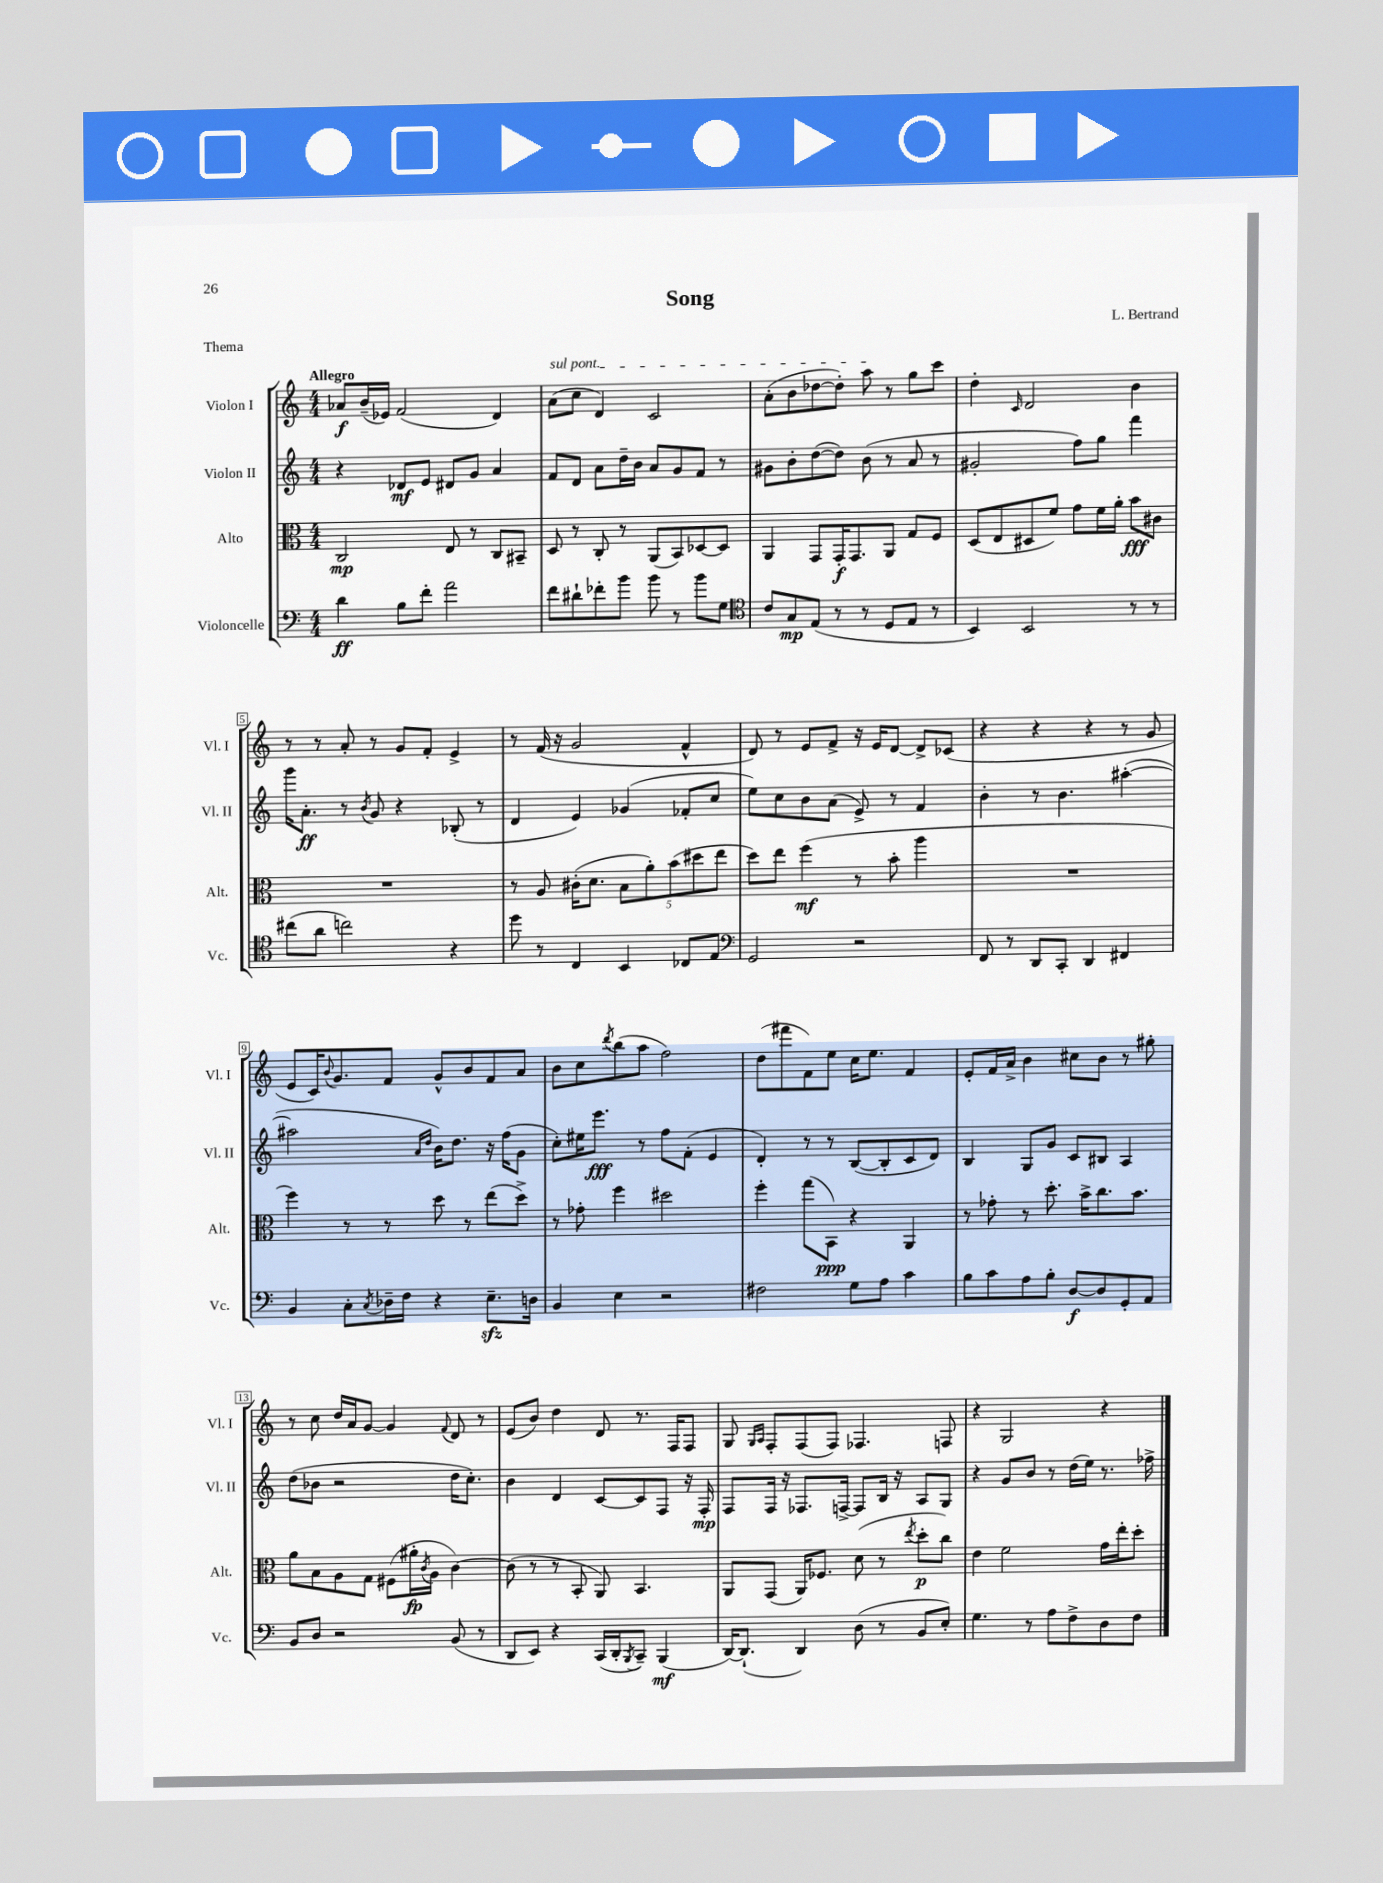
\header { title = "Song" composer = "L. Bertrand" piece = "Thema" }
<<
\new StaffGroup <<
\new Staff = "s0" \with { instrumentName = "Violon I" shortInstrumentName = "Vl. I" } {
    \clef treble \key c \major \numericTimeSignature \time 4/4 \tempo "Allegro"
    aes'8\f b'16--( ees'16) f'2( d'4) |
    \once \override TextSpanner.bound-details.left.text = \markup { \italic "sul pont." } a'8\startTextSpan( c''8 d'4) c'2 |
    a'8-.( b'8 des''8~ des''8-.) a''8\stopTextSpan r8 g''8 c'''8 |
    d''4-. \grace { c'16 } d'2 b'4 |
    r8 r8 a'8-. r8 g'8 f'8-. e'4-> |
    r8 f'16( r16 g'2 f'4-^ |
    d'8) r8 e'8 f'8-> r16 e'16 d'8~ d'8-> ces'8( |
    r4 r4 r4 r8 g'8 |
    e'8 c'16) \appoggiatura { b'8 } g'8. f'8 g'8-^ b'8 f'8 a'8 |
    b'8 c''8 \acciaccatura { d'''8 } b''8( a''8 f''2) |
    d''8( fis'''8 f'8) e''8 c''16 e''8. f'4 |
    e'8-. f'16 a'16-> b'4 cis''8 b'8 r8 gis''8-. |
    r8 c''8 d''16 a'16 g'8~ g'4 \appoggiatura { f'8 } d'8 r8 |
    e'8( b'8) d''4 d'8 r8. f16 f8 |
    g8 \grace { g16 a16 } f8-. f8( f8) fes4. f8 |
    r4 g2 r4 \bar "|." |
}
\new Staff = "s1" \with { instrumentName = "Violon II" shortInstrumentName = "Vl. II" } {
    \clef treble \key c \major \numericTimeSignature \time 4/4
    r4 des'8\mf e'8 dis'8 g'8 a'4 |
    f'8 d'8 a'8 d''16-- b'16 a'8 g'8 f'8 r8 |
    gis'8 b'8-. d''8~( d''8) b'8( r8 a'8 r8 |
    gis'2-. f''8) g''8 f'''4 |
    g'''16 a'8.-.\ff r8 \acciaccatura { b'8 } g'8 r4 bes8-.( r8 |
    d'4 e'4) ges'4( fes'8-. c''8 |
    e''8) c''8 b'8 a'8( e'8->) r8 f'4 |
    b'4-. r8 b'4. ais''4~-.( |
    ais''2 \grace { a'16 d''16 } b'16) d''8. r16 f''16( g'8 |
    c''8-.) eis''16 e'''8.\fff r8 f''8 f'8-.( e'4 |
    d'4-.) r8 r8 b8~( b8-. c'8 d'8) |
    b4 g8 g'8 c'8 bis8 a4 |
    d''8( bes'8 r2 d''16 c''8.-.) |
    b'4 d'4 c'8~ c'8 f8 r16 f16-.\mp |
    f8 f16 r16 fes8. f16~-> f8 b16 r16 a8 g8 |
    r4 g'8 b'8 r8 d''16( e''16) r8. fes''16-> \bar "|." |
}
\new Staff = "s2" \with { instrumentName = "Alto" shortInstrumentName = "Alt." } {
    \clef alto \key c \major \numericTimeSignature \time 4/4
    c2\mp e8 r8 c8 bis,8-- |
    d8 r8 c8-. r8 a,8( b,8) des8~ des8 |
    a,4 g,8 g,16-.\f g,8. a,8 g8 f8 |
    d8( e8 dis8 f'8) g'8 f'16 a'16-. b'8\fff cis'8 |
    R1 |
    r8 a8 cis'16-.( d'8. \tuplet 5/4 { b8 a'8-.) b'8( dis''8 e''8 } |
    d''8) e''8 f''4\mf( r8 b'8-. a''4 |
    R1 |
    f''4) r8 r8 d''8 r8 e''8( d''8->) |
    r8 ges'8-. f''4 dis''2 |
    f''4-. g''8( b,8\ppp) r4 a,4 |
    r8 ges'8-. r8 d''8.-. b'16-> c''8. b'8. |
    a'8 b8 a8 g8 fis8( ais'16-.\fp \acciaccatura { c'8 } a16 c'4~) |
    c'8( r8 r8 b,8-. a,8) b,4. |
    a,8 g,8( a,16) fes8. d'8( r8 \acciaccatura { e''8 } d''8-.\p c''8) |
    e'4 f'2 g'16 e''16-. d''8-. \bar "|." |
}
\new Staff = "s3" \with { instrumentName = "Violoncelle" shortInstrumentName = "Vc." } {
    \clef bass \key c \major \numericTimeSignature \time 4/4
    d'4\ff b8 f'8-. a'2 |
    f'8 dis'8-! fes'8-. b'8 b'8 r8 b'8 g8 |
    \clef tenor c'8 g8\mp e8( r8 r8 d8 e8 r8 |
    b,4) b,2 r8 r8 |
    cis''8( a'8 c''2) r4 |
    d''8 r8 c4 b,4 ces8 e8 |
    \clef bass g,2 r2 |
    f,8 r8 d,8 c,8-. d,4 fis,4 |
    b,4 c8-. \acciaccatura { c8 } des16-- f16 r4 e8.--\sfz d16 |
    b,4 e4 r2 |
    fis2 g8 a8 c'4 |
    b8 c'8 a8 b8-. d8~\f d8 g,8-. a,8 |
    b,8 d8 r2 b,8( r8 |
    d,8 e,8) r4 c,16( d,16-. \acciaccatura { b,,8 } c,8--) b,,4\mf( |
    d,16~) d,8.-!( d,4) d8( r8 b,8 e8-.) |
    g4. r8 a8 f8-> d8 f8 \bar "|." |
}
>>
>>
\layout { \context { \Score \override BarNumber.stencil = #(make-stencil-boxer 0.1 0.3 ly:text-interface::print) } }
